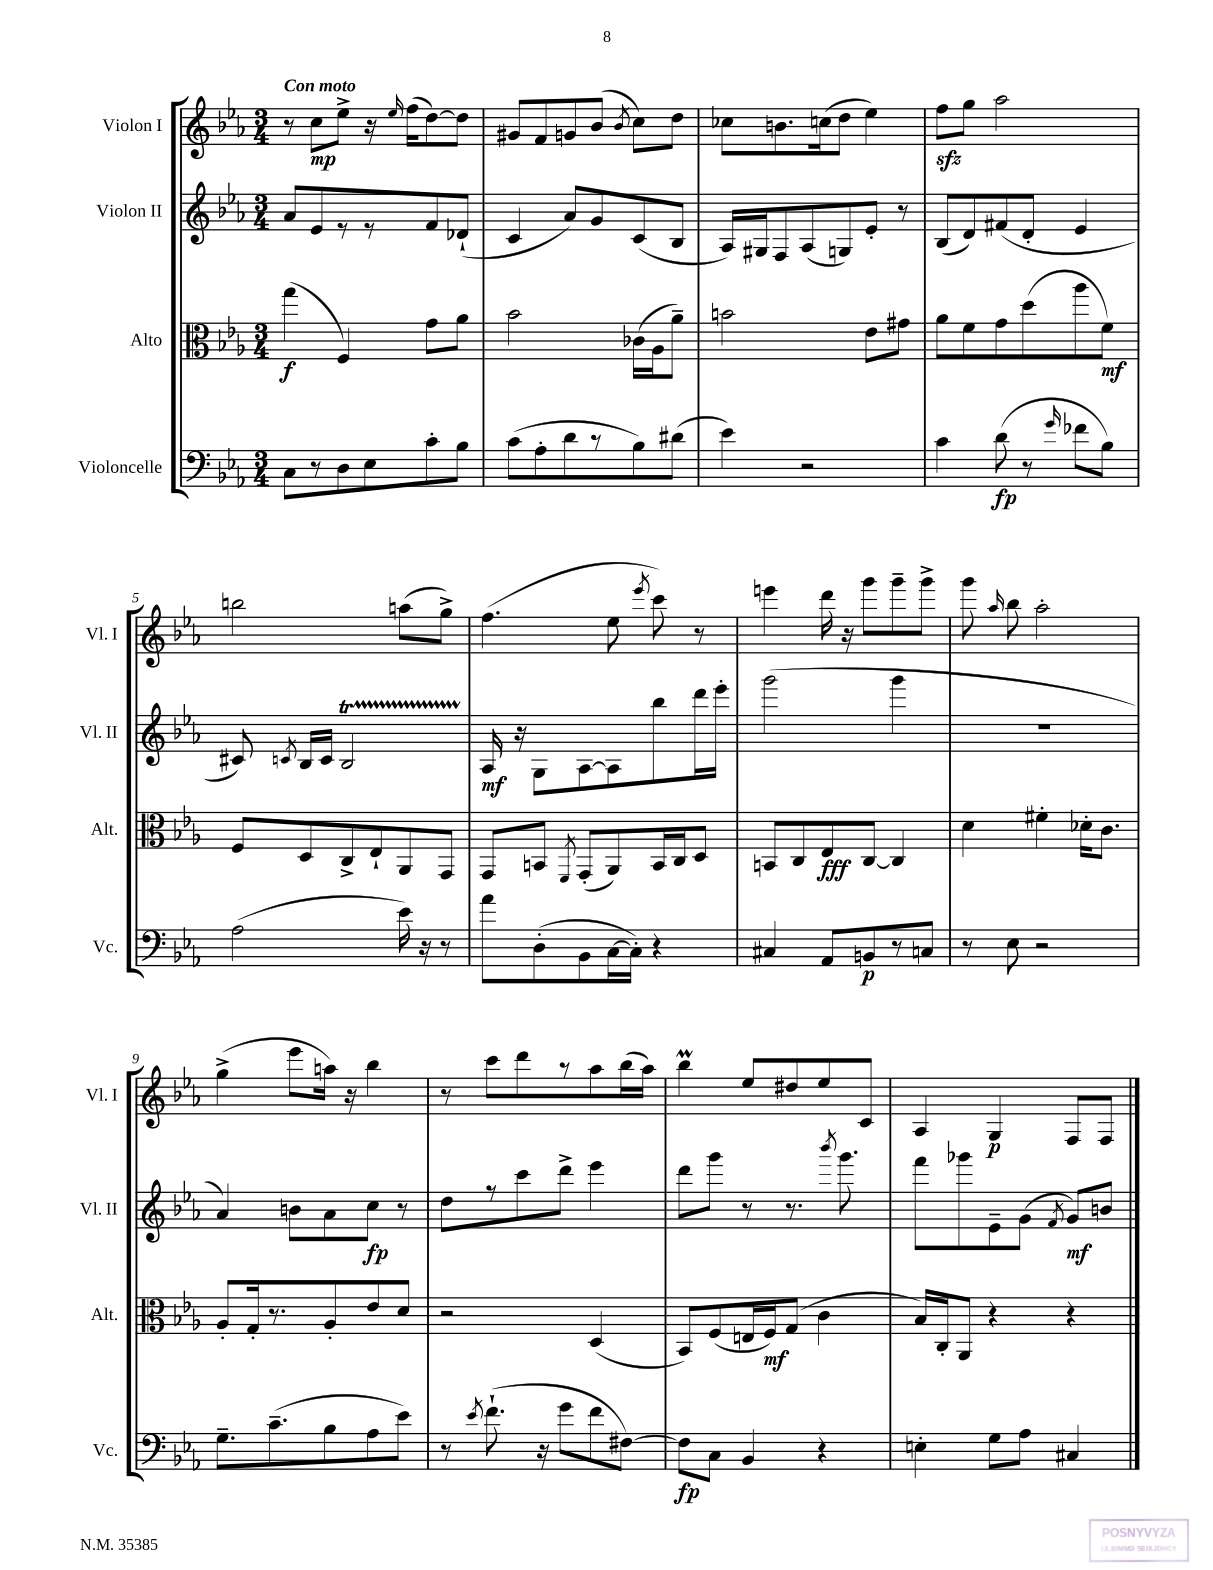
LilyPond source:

<<
\new StaffGroup <<
\new Staff = "s0" \with { instrumentName = "Violon I" shortInstrumentName = "Vl. I" } {
    \clef treble \key ees \major \numericTimeSignature \time 3/4 \tempo "Con moto"
    \autoBeamOff r8 c''8[\mp ees''8]-> r16 \grace { ees''16 } f''16[( d''8~) d''8] |
    gis'8[ f'8 g'8 bes'8]( \acciaccatura { bes'8 } c''8[) d''8] |
    ces''8[ b'8. c''16( d''8] ees''4) |
    f''8[\sfz g''8] aes''2 |
    b''2 a''8[( g''8]->) |
    f''4.( ees''8 \acciaccatura { ees'''8 } c'''8) r8 |
    e'''4 d'''16 r16 g'''8[ g'''8-- g'''8]-> |
    g'''8 \grace { aes''16 } bes''8 aes''2-. |
    g''4->( ees'''8[ a''16]) r16 bes''4 |
    r8 c'''8[ d'''8 r8 aes''8 bes''16( aes''16]) |
    bes''4\prall ees''8[ dis''8 ees''8 c'8] |
    aes4 g4\p f8[ f8] \bar "|." |
}
\new Staff = "s1" \with { instrumentName = "Violon II" shortInstrumentName = "Vl. II" } {
    \clef treble \key ees \major \numericTimeSignature \time 3/4
    \autoBeamOff aes'8[ ees'8 r8 r8 f'8 des'8]-!( |
    c'4 aes'8[) g'8 c'8( bes8] |
    aes16[) gis16 f8 aes8( g8) ees'8]-. r8 |
    bes8[( d'8) fis'8( d'8]-. ees'4 |
    cis'8) \acciaccatura { c'8 } bes16[ c'16] bes2\startTrillSpan |
    aes16\stopTrillSpan\mf r16 g8[ aes8~ aes8 bes''8 d'''16 ees'''16]-. |
    g'''2( g'''4 |
    R2. |
    aes'4) b'8[ aes'8 c''8]\fp r8 |
    d''8[ r8 c'''8 d'''8]-> ees'''4 |
    d'''8[ g'''8] r8 r8. \acciaccatura { bes'''8 } g'''8. |
    f'''8[ ges'''8 ees'8-- g'8]( \acciaccatura { f'8 } g'8[\mf) b'8] \bar "|." |
}
\new Staff = "s2" \with { instrumentName = "Alto" shortInstrumentName = "Alt." } {
    \clef alto \key ees \major \numericTimeSignature \time 3/4
    \autoBeamOff g''4\f( f4) g'8[ aes'8] |
    bes'2 ces'16[( aes16 aes'8]--) |
    b'2 ees'8[ gis'8] |
    aes'8[ f'8 g'8 d''8( aes''8 f'8]\mf) |
    f8[ d8 c8-> ees8-! aes,8 g,8] |
    g,8[ b,8] \acciaccatura { f,8 } g,8[-.( aes,8) b,16 c16 d8] |
    b,8[ c8 ees8\fff c8]~ c4 |
    d'4 fis'4-. des'16[-. c'8.] |
    aes8[-. g16-. r8. aes8-. ees'8 d'8] |
    r2 d4( |
    bes,8[) f8( e16 f16\mf) g8]( c'4 |
    bes16[) c16-. aes,8] r4 r4 \bar "|." |
}
\new Staff = "s3" \with { instrumentName = "Violoncelle" shortInstrumentName = "Vc." } {
    \clef bass \key ees \major \numericTimeSignature \time 3/4
    \autoBeamOff c8[ r8 d8 ees8 c'8-. bes8] |
    c'8[( aes8-. d'8 r8 bes8) dis'8]( |
    ees'4) r2 |
    c'4 d'8\fp( r8 \grace { g'16 } fes'8[ bes8]) |
    aes2( ees'16) r16 r8 |
    aes'8[ d8-.( bes,8 c16~ c16]-.) r4 |
    cis4 aes,8[ b,8\p r8 c8] |
    r8 ees8 r2 |
    g8.[-- c'8.--( bes8 aes8 ees'8]) |
    r8 \acciaccatura { ees'8 } f'8.-!( r16 g'8[ f'8 fis8]~) |
    fis8[\fp c8] bes,4 r4 |
    e4-. g8[ aes8] cis4 \bar "|." |
}
>>
>>
